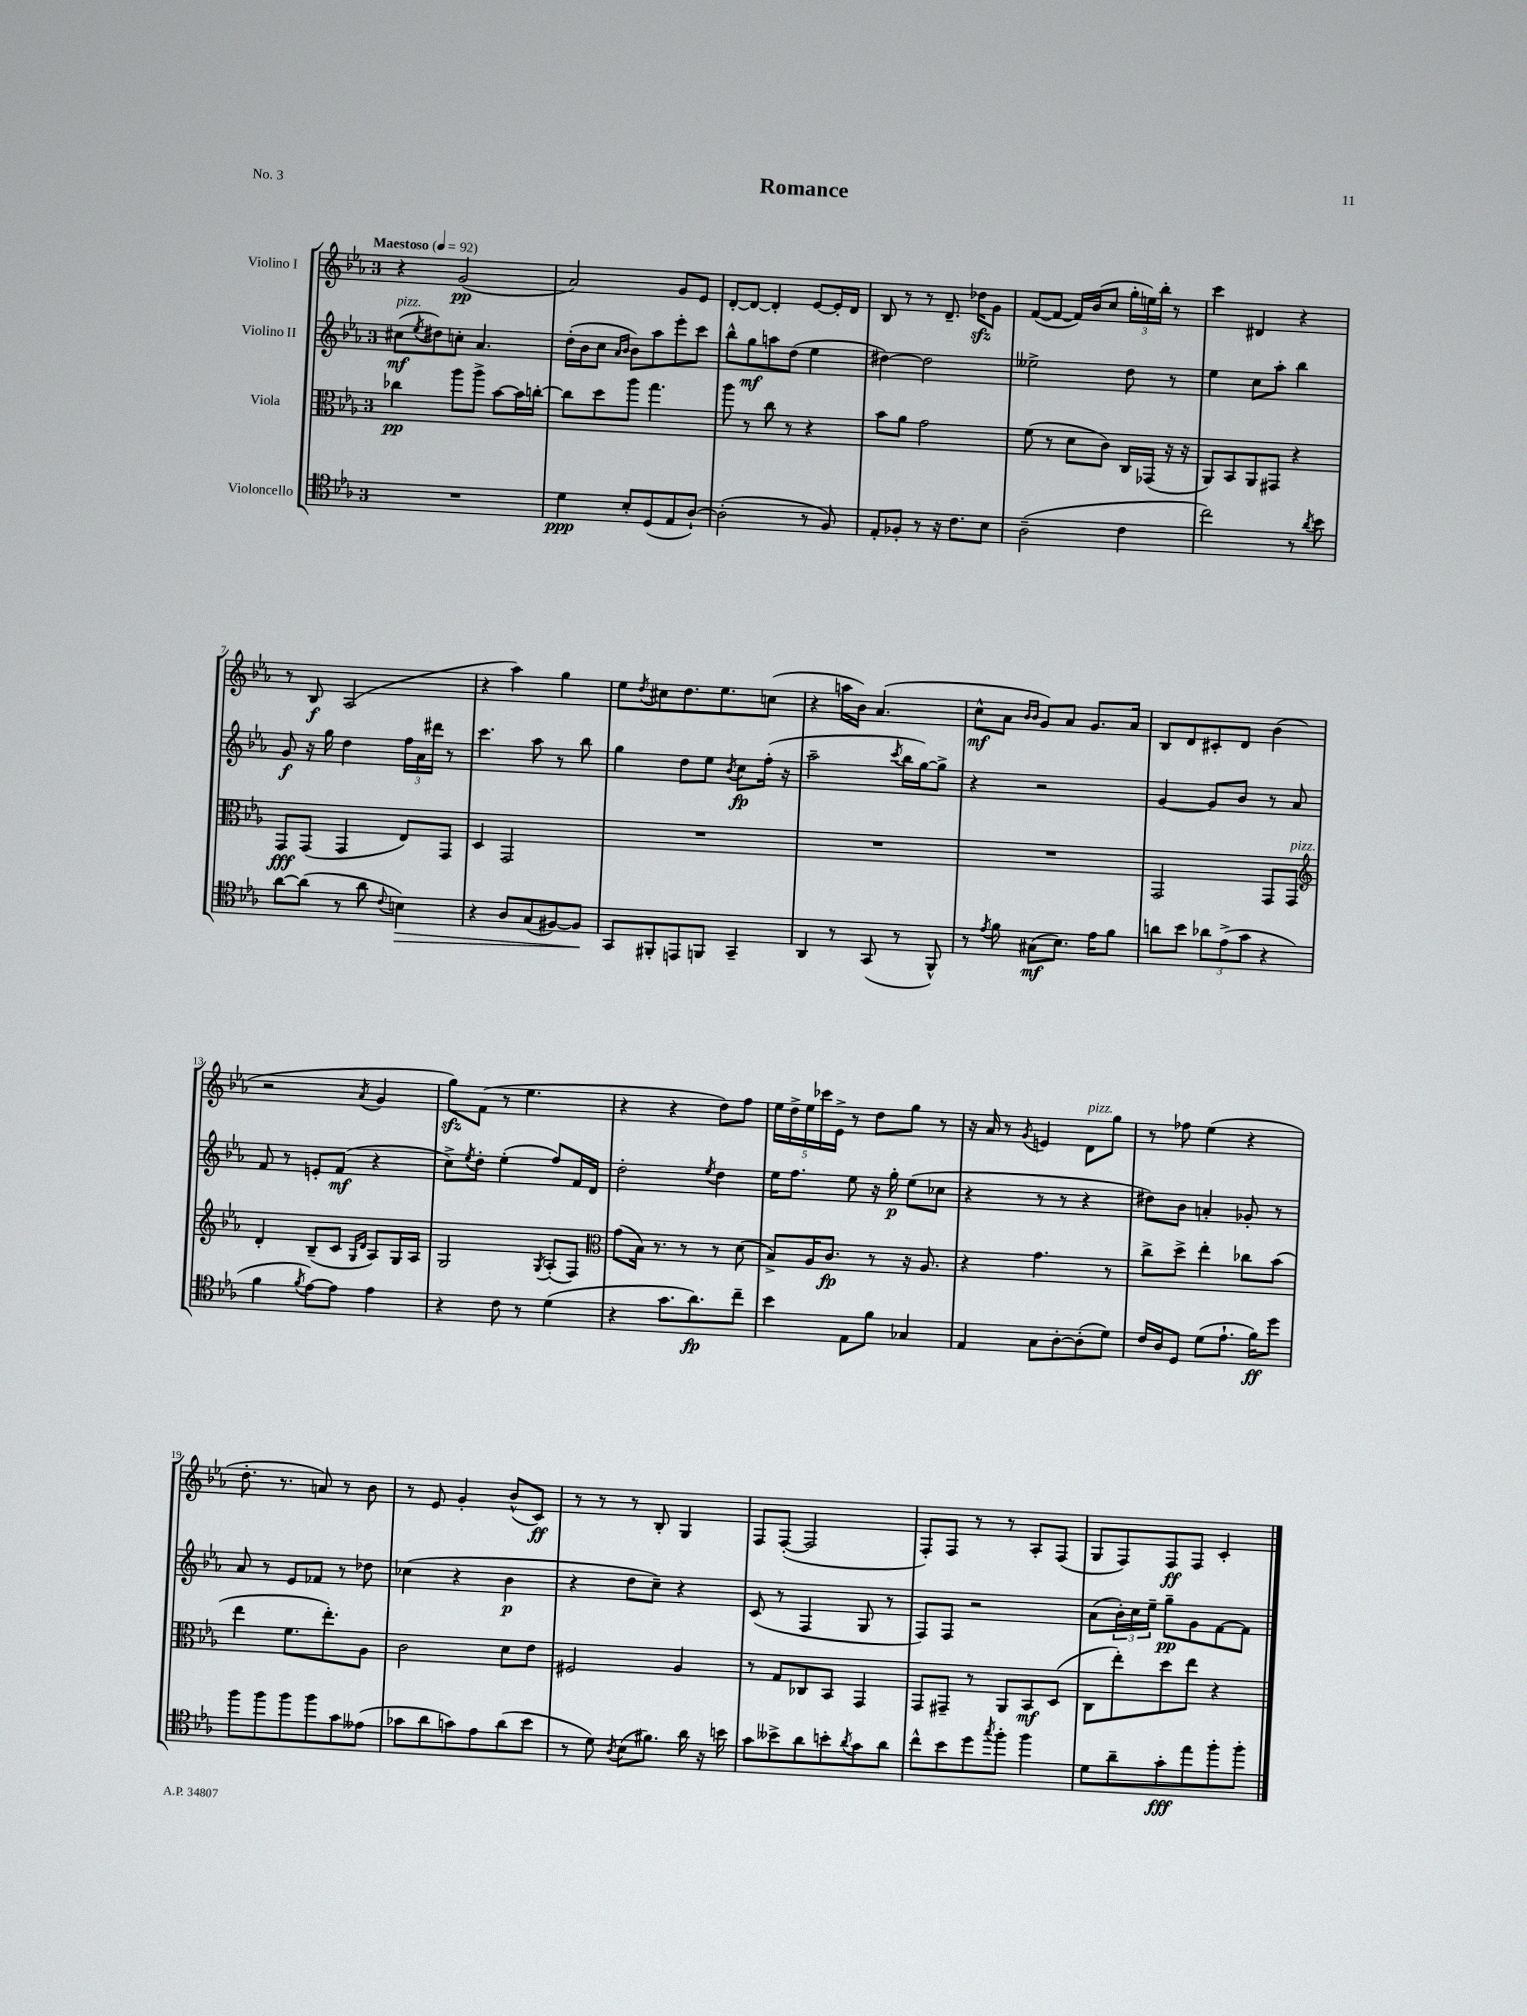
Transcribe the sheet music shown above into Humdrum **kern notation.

**kern	**kern	**kern	**kern
*staff4	*staff3	*staff2	*staff1
*clefC4	*clefC3	*clefG2	*clefG2
*k[b-e-a-]	*k[b-e-a-]	*k[b-e-a-]	*k[b-e-a-]
*M3/4	*M3/4	*M3/4	*M3/4
*MM92	*MM92	*MM92	*MM92
2.r	4cc-	(8cc#	4r
.	.	8qee-	.
.	.	8dd#)	.
.	8aa-	8cc'	(2g
.	8aa-^	4.a-	.
.	[8b-	.	.
.	16b-]	.	.
.	[16cc'	.	.
=	=	=	=
4d	8cc]	(16dd'	2a-)
.	.	16b-	.
.	8dd	8cc	.
.	.	16qqa-	.
.	.	16qqb-	.
8B-'	8aa-	8b-)	.
(8D	4.gg	8aa-	.
8E-	.	8eee-'	8g
[8A-`)	.	8ccc	8e-
=	=	=	=
(2A-']	8aa-	8bb-^^	[8d'
.	8r	8gg	8d_
.	8cc	8aa	4d']
.	8r	(8dd	.
8r	4r	4ee-	[8e-
8F)	.	.	16e-']
.	.	.	16d
=	=	=	=
8E-'	8b-	[4dd#)	8B-
8F-'	8a-	.	8r
8r	2g	2dd#]	8r
16r	.	.	8.d~
8.c	.	.	.
.	.	.	16dd-
8B-	.	.	8g
=	=	=	=
(2A-~	(8f	2ee--^	([8f
.	8r	.	8f_
.	8d	.	16f])
.	.	.	(16b-
.	8c)	.	8cc
4c	16C	8dd	24gg'
.	.	.	24ee)
.	(16GG-	.	.
.	.	.	24bb-'
.	16r	8r	8r
.	16r	.	.
=	=	=	=
2cc)	8AA-)	4ee-	4ccc
.	8BB-	.	.
.	8AA-	8cc	4d#
.	8GG#	8aa-'	.
8r	4r	4bb-	4r
8qa-	.	.	.
8b-	.	.	.
=	=	=	=
[8a-	8GG	8g	8r
(8a-]	(8GG	16r	8B-
.	.	16gg	.
8r	4GG	4dd	(2A-
8a-	.	.	.
8qqc	.	.	.
4B)	8E-)	24ff	.
.	.	24a-	.
.	.	24ddd#	.
.	8GG	8r	.
=	=	=	=
4r	4D	4.ccc	4r
8A-	2GG	.	4aa-)
(8G	.	8aa-	.
[8F#)	.	8r	4gg
8F#]	.	8bb-	.
=	=	=	=
8GG	2.r	4gg	8ee-
.	.	.	8qdd
8FF#'	.	.	8cc#
8EE	.	8dd	8.dd
8FF	.	8ee-	.
.	.	.	8.ee-
.	.	8qb-	.
4GG~	.	8cc	.
.	.	(16ff'	(8cc
.	.	16r	.
=	=	=	=
4AA-	2.r	2aa-~	4r
8r	.	.	16aa
.	.	.	16b-)
(8GG	.	.	(4.a-
.	.	8qccc	.
8r	.	16bb-	.
.	.	[16gg)	.
8FF^^)	.	8gg^]	.
=	=	=	=
8r	2.r	4r	8cc^^
8qe-	.	.	.
8f	.	.	8a-
.	.	.	16qqb-
.	.	.	16qqb-
(8G#	.	2r	8g)
8.B-)	.	.	8a-
.	.	.	8.g
16e-	.	.	.
8f	.	.	.
.	.	.	16a-
=	=	=	=
8a	2GG	[4g	8B-
8b-	.	.	8d
12a-	.	8g]	8c#'
(12e-^	.	.	.
.	.	8b-	8d
12g	.	.	.
4r	8GG	8r	(4b-
.	8GG	8a-	.
=	=	=	=
*	*clefG2	*	*
4f	4d'	8f	2r
.	.	8r	.
8qf	.	.	.
[8e-)	(8B-~	8e'	.
8e-]	8c	(8f	.
.	16qqG	.	.
.	16qqd	.	8qa-
4e-	8A-)	4r	4g
.	16G	.	.
.	16A-	.	.
=	=	=	=
4r	2G	8cc^)	8gg)
.	.	8qee-	.
.	.	8dd'	(8f
8c	.	(4ee-'	8r
8r	.	.	4.ee-
.	8qG	.	.
(4d	(8A-'	8ff)	.
.	8F)	16f	.
.	.	16d	.
=	=	=	=
*	*clefC3	*	*
4r	(8g	2dd'	4r
.	16B-)	.	.
.	8.r	.	.
8.g	.	.	4r
.	8r	.	.
8.a-)	.	.	.
.	.	8qee-	.
.	8r	4dd	8dd)
8cc~	(8d	.	8ff
=	=	=	=
4b-	8B-^)	16ee-	20ee-
.	.	.	20dd^
.	.	8.ff	.
.	.	.	20ee-
.	16A-	.	.
.	.	.	20ccc-
.	8.c	.	.
.	.	.	20e-^
8E-	.	8ee-	8r
8f	8r	16r	8dd
.	.	16gg'	.
4G-	16r	(8ee-	8gg
.	8.A-	.	.
.	.	8cc-	8r
=	=	=	=
4E-	4r	4r	16r
.	.	.	16a-
.	.	.	8r
.	.	.	8qg
8G	4.g	8r	4e
[8A-'	.	8r	.
(8A-']	.	4r	8d
8d)	8r	.	8gg
=	=	=	=
16c	8cc^	8dd#)	8r
16A-	.	.	.
8D	8dd^	8b-	8ff-
(8d	4ee-'	4a'	(4ee-
8.e-`	.	.	.
.	8cc-	8g-'	4r
16f)	.	.	.
8dd	(8b-	8r	.
=	=	=	=
8ff	4ee-	8a-	8.dd'
8ff	.	8r	.
.	.	.	8.r
8ff	8.f	8e-	.
8ff	.	8f-	8a)
.	8.ee-')	.	.
8g	.	8r	8r
(8e--	8A-	8dd-	8b-
=	=	=	=
8g-	2c	(4cc-	8r
8a-	.	.	8e-
8g)	.	4r	4g'
8e-	.	.	.
(8a-	8d	4b-	(8b-^^
8b-	8e-	.	8c)
=	=	=	=
8r	2F#	4r	8r
8d)	.	.	8r
8qA-	.	.	.
(8B-	.	8dd	8r
8.f#)	.	8cc~)	8B-'
.	4A-	4r	4G
16a-	.	.	.
16r	.	.	.
16b	.	.	.
=	=	=	=
8g	8r	(8c	8F
8b--^	8G	8r	([8F'
8a-	8C-	4F	2F]
8b'	8BB-	.	.
8qa-	.	.	.
8g	4GG	8G	.
8a-	.	8r	.
=	=	=	=
8cc^^	8GG	8F)	8F')
8b-	8GG#~	8F	8F
8dd	8r	2r	8r
8qgg	.	.	.
8ff'	8AA-	.	8r
4ff	8BB-	.	8A-'
.	(8D	.	(8F
=	=	=	=
8d	8C	(8a-	8G
8a-~	8ee-')	24b-')	8F)
.	.	24cc	.
.	.	24ee-~	.
8g'	8dd	8gg~	8F
8ee-	8ee-	8g	8F
8ff'	4r	[8f	4c'
8ff'	.	8f]	.
==	==	==	==
*-	*-	*-	*-
